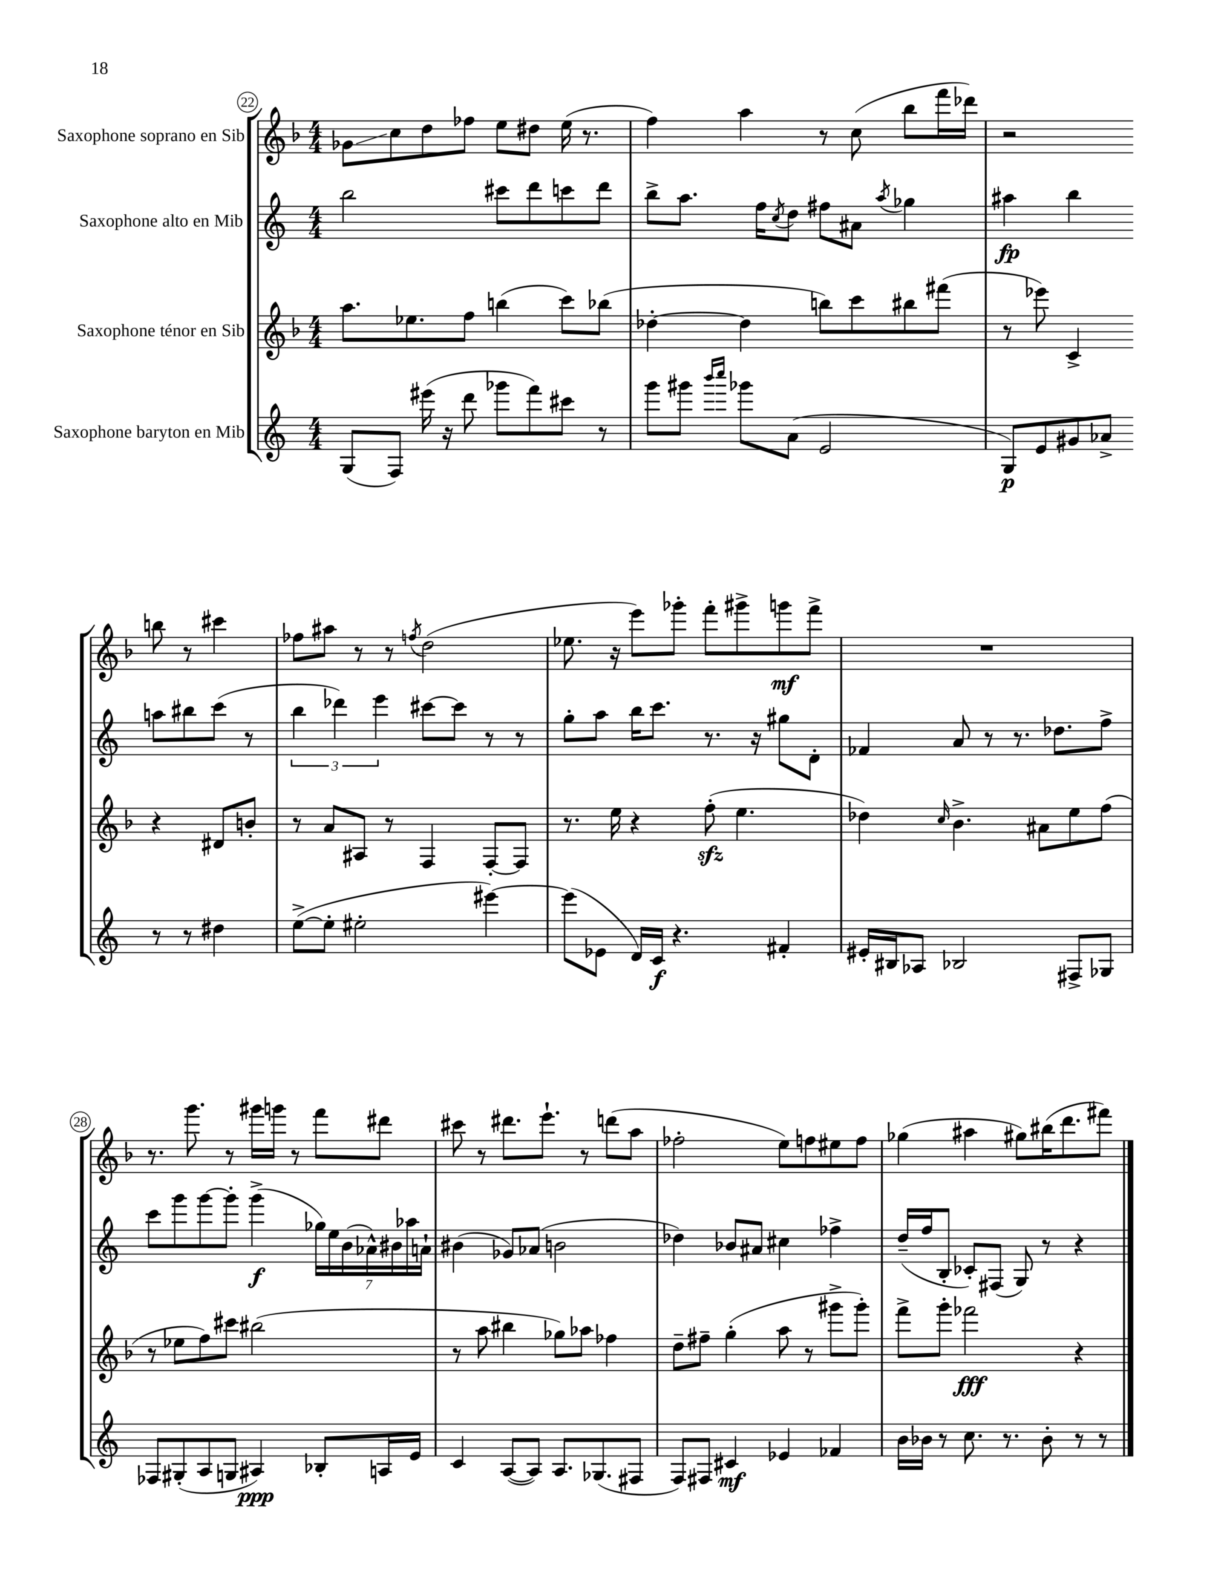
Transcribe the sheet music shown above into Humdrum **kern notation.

**kern	**kern	**kern	**kern
*staff4	*staff3	*staff2	*staff1
*clefG2	*clefG2	*clefG2	*clefG2
*k[]	*k[b-]	*k[]	*k[b-]
*M4/4	*M4/4	*M4/4	*M4/4
(8G/L	8.aa\L	2bb\	8g-\L
8F/J)	.	.	8cc\
.	8.ee-\	.	.
(16eee#\	.	.	8dd\
16r	.	.	.
8ddd\	8ff\J	.	8ff-\J
8ggg-\L	(4bb\	8ccc#\L	8ee\L
8fff\)	.	8ddd\	8dd#\J
8ccc#\J	8ccc\L)	8ccc\	(16ee\
.	.	.	8.r
8r	(8bb-\J	8ddd\J	.
=	=	=	=
8ggg\L	[4dd-'\	8bb^\L	4ff\)
8ggg#\J	.	8.aa\J	.
16qqbbb/LL	.	.	.
16qqcccc/JJ	.	.	.
8ggg-\L	4dd-\]	.	4aa\
.	.	16ff\LK	.
.	.	8qcc/	.
(8a\J	.	8dd\J	.
2e/	8bb\L)	8ff#\L	8r
.	8ccc\	8a#\J	(8cc\
.	.	8qaa/	.
.	8bb#\	4gg-\	8bb-\L
.	(8fff#\J	.	16fff\L
.	.	.	16ddd-\JJ)
=	=	=	=
8G/L)	8r	4aa#\	2r
8e/	8eee-\)	.	.
8g#/	4c^/	4bb\	.
8a-^/J	.	.	.
8r	4r	8aa\L	8bb\
8r	.	8bb#\	8r
4dd#\	8d#/L	(8ccc\J	4ccc#\
.	8b'/J	8r	.
=	=	=	=
([8ee^\L	8r	6bb\	8ff-\L
8ee'\]J	8a/L	.	8aa#\J
.	.	6ddd-\)	.
2ee#'\	8A#/J	.	8r
.	.	6eee\	.
.	8r	.	8r
.	.	.	8qff/
.	4F/	[8ccc#\L	(2dd\
.	.	8ccc#\]J	.
[4eee#\)	[8F'/L	8r	.
.	8F/]J	8r	.
=	=	=	=
(8eee#\]L	8.r	8gg'\L	8.ee-\
8e-\J	.	8aa\J	.
.	16ee\	.	16r
16d/LL)	4r	16bb\LK	8eee\L)
16c/JJ	.	8.ccc\J	.
4.r	.	.	8ggg-'\J
.	(8ff'\	8.r	8fff'\L
.	4.ee\	.	8ggg#^\
.	.	16r	.
4f#'/	.	8gg#\L	8ggg\
.	.	8d'\J	8fff^\J
=	=	=	=
16e#'/LL	4dd-\)	4f-/	1r
16B#/J	.	.	.
8A-/J	.	.	.
.	16qqcc/	.	.
2B-/	4.b-^\	8a/	.
.	.	8r	.
.	.	8.r	.
.	8a#\L	.	.
.	.	8.dd-\L	.
8F#^/L	8ee\	.	.
8G-/J	(8ff\J	8ff^\J	.
=	=	=	=
8F-/L	8r	8ccc\L	8.r
(8G#'/	8ee-\L	8ggg\	.
.	.	.	8.ggg\
8A/	8ff\)	[8ggg\	.
8G/J	8ccc#\J	8ggg'\]J	8r
4A#/)	(2bb#\	(4ggg^\	16ggg#\LL
.	.	.	16ggg\JJ
.	.	.	8r
8B-'/L	.	28gg-\LL)	8fff\L
.	.	28ee\	.
.	.	(28b\	.
.	.	28a-^^\)	.
16A/L	.	.	8ddd#\J
.	.	28b#\	.
.	.	28aa-\	.
16e/JJ	.	.	.
.	.	28a`\JJ	.
=	=	=	=
4c/	8r	(4b#\	8ccc#\
.	8aa\	.	8r
([8A/L	4bb#\	8g-/L)	8.ddd#\L
8A/]J)	.	(8a-/J	.
.	.	.	8.eee`\J
8.A/L	8gg-\L)	2b\	.
.	8aa-\J	.	8r
(8.G-/	.	.	.
.	4ff-\	.	(8ddd\L
8F#/J	.	.	8aa\J
=	=	=	=
8F/L)	8dd~\L	4dd-\)	2ff-'\
8F#/J	8ff#~\J	.	.
4c#/	(4gg'\	8b-/L	.
.	.	8a#/J	.
4e-/	8aa\	4cc#\	8ee\L)
.	8r	.	8ff\
4f-/	8ggg#^\L	4ff-^\	8ee#\
.	8ggg#'\J)	.	8ff\J
=	=	=	=
16b\LL	8fff^\L	(16dd~/LL	(4gg-\
16b-\JJ	.	16ff/J	.
8r	8ggg'\J	8B'/J	.
8.cc\	2fff-\	8c-'/L)	4aa#\
.	.	(8F#/J	.
8.r	.	.	.
.	.	8G/)	8gg#\L)
8b-'\	.	8r	(16bb#\K
.	.	.	8.ddd\
8r	4r	4r	.
8r	.	.	8fff#\J)
==	==	==	==
*-	*-	*-	*-
